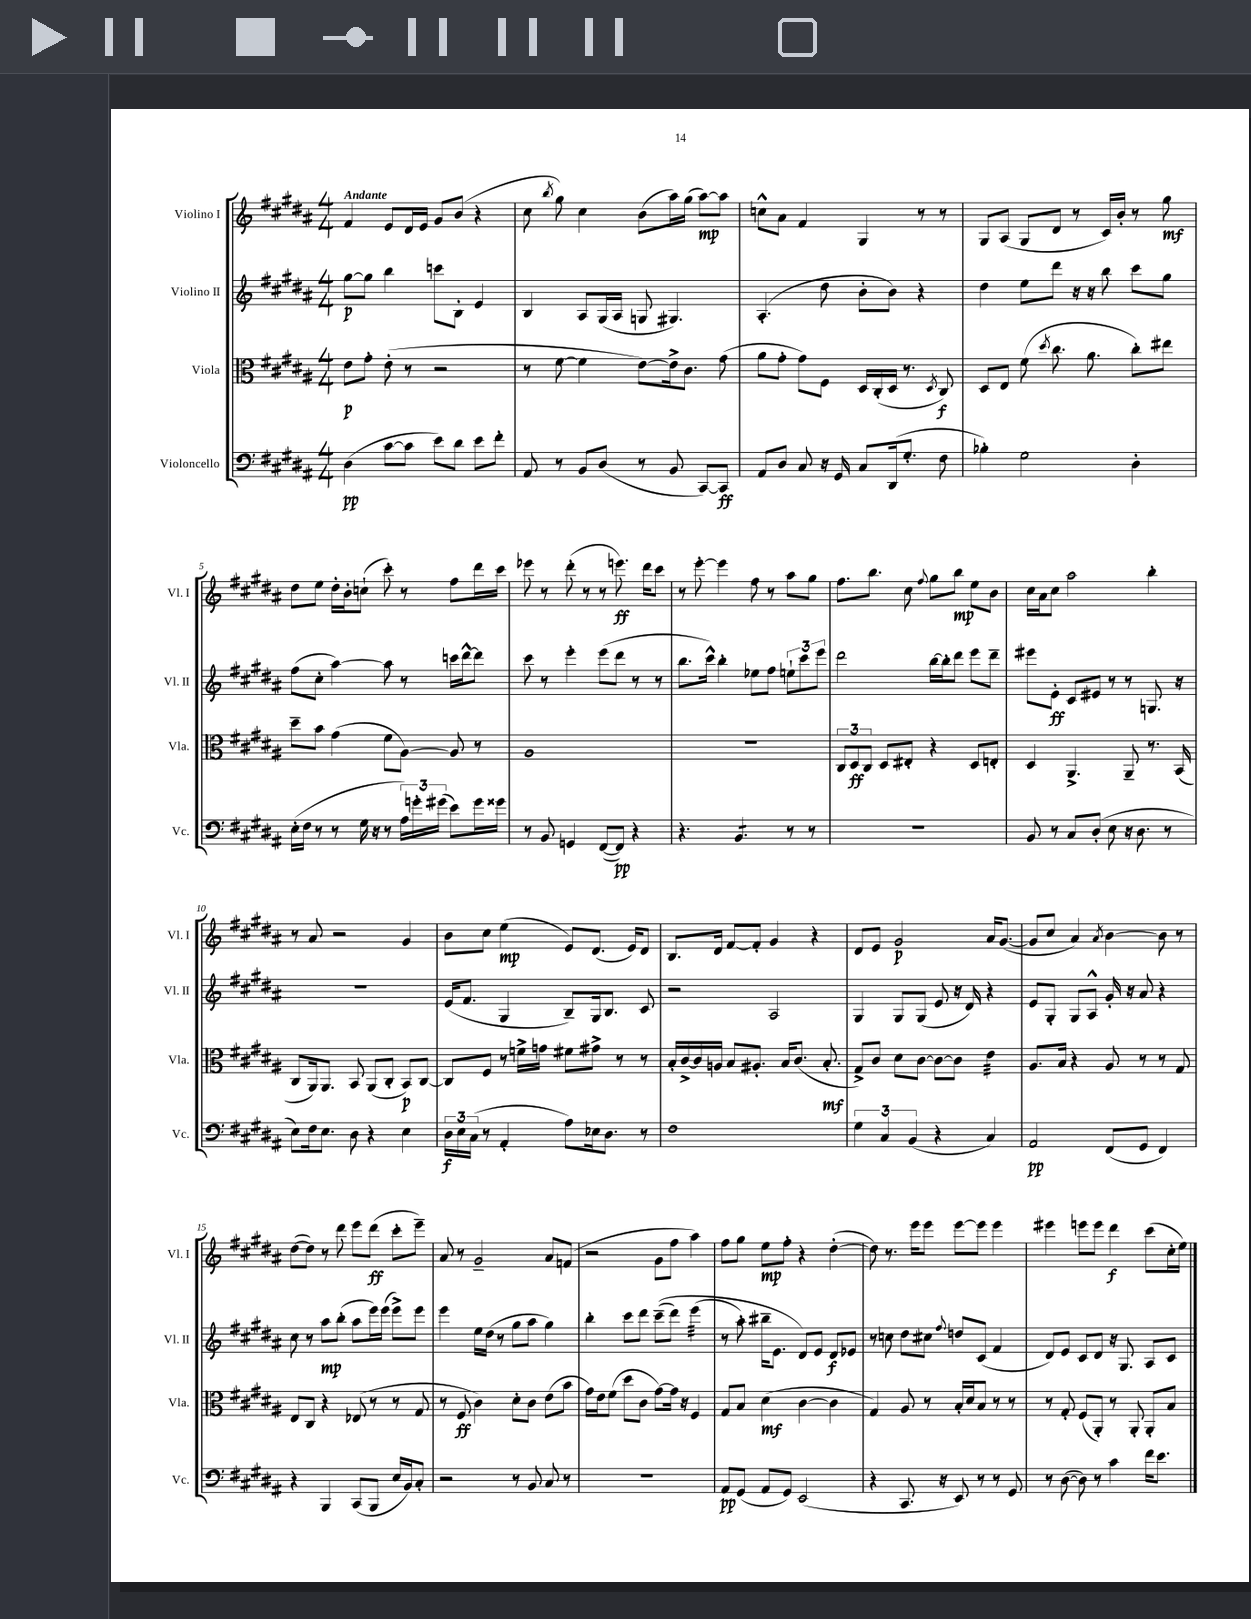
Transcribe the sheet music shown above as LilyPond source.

<<
\new StaffGroup <<
\new Staff = "s0" \with { instrumentName = "Violino I" shortInstrumentName = "Vl. I" } {
    \clef treble \key b \major \numericTimeSignature \time 4/4 \tempo "Andante"
    \autoBeamOff fis'4 e'8[ dis'16 e'16] gis'8[ b'8]( r4 |
    cis''8 \acciaccatura { b''8 } gis''8) cis''4 b'8[( ais''16) gis''16]( ais''8[~\mp) ais''8] |
    c''8[-^ ais'8] fis'4 gis4 r8 r8 |
    gis8[ ais8]( gis8[ dis'8] r8 cis'16[) b'16]-. r8 gis''8\mf |
    dis''8[ e''8] dis''16[-. b'16-. c''8]-!( cis'''8-.) r8 fis''8[ dis'''16 cis'''16] |
    ees'''8 r8 dis'''8-.( r8 r8 e'''8.\ff) dis'''16[ cis'''8] |
    r8 e'''8~-. e'''4 fis''8 r8 ais''8[ gis''8] |
    fis''8.[ b''8.] cis''8 \appoggiatura { fis''8 } gis''8[ b''8]\mp e''8[ b'8] |
    cis''16[ ais'16 cis''8] ais''2 b''4-. |
    r8 ais'8 r2 gis'4 |
    b'8[ cis''8] e''4\mp( e'8[) dis'8.]( e'16[) dis'8] |
    b8.[ dis'16] fis'8[~ fis'8]-. gis'4 r4 |
    dis'8[ e'8] gis'2\p ais'16[ gis'8.]~( |
    gis'8[ cis''8] ais'4) \acciaccatura { ais'8 } b'4~ b'8 r8 |
    dis''8[~( dis''8]) r8 dis'''8 e'''8[ dis'''8]\ff( cis'''8[-. e'''8]--) |
    ais'8 r8 gis'2-- ais'8[ f'8]( |
    r2 gis'8[ fis''8] ais''4) |
    fis''8[ gis''8] e''8[\mp fis''8]-. r4 dis''4~-.( |
    dis''8) r8. e'''16[ e'''8] e'''8[~ e'''8] e'''4 |
    eis'''4 e'''8[ e'''8] dis'''4\f cis'''8[( cis''16-. e''16]) \bar "|." |
}
\new Staff = "s1" \with { instrumentName = "Violino II" shortInstrumentName = "Vl. II" } {
    \clef treble \key b \major \numericTimeSignature \time 4/4
    \autoBeamOff gis''8[~\p gis''8] b''4 c'''8[ b8]-. e'4 |
    b4 ais8[ gis16( ais16] g8 gis4.) |
    ais4.-.( dis''8 b'8[-. b'8]) r4 |
    dis''4 e''8[ dis'''8] r16 r16 b''8 cis'''8[ gis''8] |
    fis''8[( cis''8]-. ais''4~) ais''8 r8 c'''16[ dis'''16~-^ dis'''8] |
    cis'''8 r8 e'''4-. e'''8[( dis'''8] r8 r8 |
    b''8.[ cis'''16]-^) b''4-. ees''8[ fis''8] \tuplet 3/2 { e''8[-! cis'''8 e'''8] } |
    dis'''2 b''16[~ b''16-. dis'''8] e'''8[ dis'''8]-- |
    eis'''8[ e'8]-.\ff cis'8[ eis'8] r8 r8 g8. r16 |
    R1 |
    e'16[( fis'8.] gis4 b8[--) gis16 b8.] cis'8 |
    r2 ais2 |
    gis4 gis8[ gis8]( e'8 r16 dis'16) r4 |
    e'8[ gis8]-. gis8[ ais8]-^ gis'16-. r16 ais'8 r4 |
    cis''8 r8 ais''8[\mp b''8]-.( ais''8[ e'''16) e'''16]( e'''8[->) e'''8] |
    e'''4 e''16[ dis''16]( r8 gis''8[ ais''8] gis''4) |
    b''4-. cis'''8[ dis'''8] cis'''8[--(\( dis'''8]) e'''4:32( |
    r8 ais''8-.) bis''16[-- e'8.] dis'8[\) e'8] dis'8[\f ees'8] |
    r8 c''8 dis''8[ cis''8] \appoggiatura { fis''8 } d''8[ cis'8]( fis'4 |
    dis'8[) e'8] cis'8[ dis'8] r16 gis8. ais8[ cis'8] \bar "|." |
}
\new Staff = "s2" \with { instrumentName = "Viola" shortInstrumentName = "Vla." } {
    \clef alto \key b \major \numericTimeSignature \time 4/4
    \autoBeamOff e'8[\p gis'8]-. e'8-.( r8 r2 |
    r8 fis'8~ fis'4 e'8[~) e'16-> cis'8.] gis'8( |
    ais'8[ gis'8]-. gis'8[) fis8] dis16[ cis16-.( dis16] r8. \acciaccatura { dis8 } cis8\f) |
    dis8[ e8] fis'8( \acciaccatura { dis''8 } cis''8. ais'8. cis''8[-.) eis''8] |
    dis''8[-- b'8] gis'4( fis'8[ ais8]~) ais8 r8 |
    ais1 |
    R1 |
    \tuplet 3/2 { cis8[ dis8\ff cis8] } dis8[ eis8]-. r4 dis8[ e8]-. |
    dis4 ais,4.-> ais,8-- r8. b,16( |
    cis8[ ais,16) ais,8.] b,8 ais,8[( cis8]-. b,8[\p) cis8]~ |
    cis8[ fis8] r8 f'16[-> g'16] fis'8[ gis'8]-> r8 r8 |
    b16[-. cis'16~-> cis'16 a16] b8[ ais8.]-. b16[ cis'8.]( b8.-.\mf |
    gis8[->) cis'8] dis'8[ cis'8]~ cis'8[~ cis'8] e'4:32 |
    ais8.[ b16] r4 ais8 r8 r8 gis8 |
    e8[ cis8] r4 ees8( r8 r8 gis8 |
    r8 fis8\ff cis'4) dis'8[-. cis'8] e'8[( b'8] |
    gis'16[) e'16 fis'8]( dis''8[ cis'8] gis'8[~) gis'16] r16 fis4 |
    gis8[ b8] dis'4\mf( cis'4~ cis'4 |
    gis4) ais8 r8 b16[-. dis'16 b8] r8 r8 |
    r8 gis8-. fis8[( ais,8]-.) r8 ais,8-. ais,8[-. b8] \bar "|." |
}
\new Staff = "s3" \with { instrumentName = "Violoncello" shortInstrumentName = "Vc." } {
    \clef bass \key b \major \numericTimeSignature \time 4/4
    \autoBeamOff dis4\pp( cis'8[~ cis'8] e'8[) dis'8] e'8[ fis'8]-. |
    ais,8 r8 b,8[ dis8]( r8 b,8 cis,8[~) cis,8]\ff |
    ais,8[ dis8] cis8 r16 gis,16 cis8[ dis,16( gis8.]-. fis8 |
    bes4-.) gis2 dis4-. |
    e16[-.( fis16] r8 r8 gis16 r16 r8 \tuplet 3/2 { ais16[) g'16-. gis'16]( } e'8[) gis'16 gisis'16] |
    r8 b,8 g,4 fis,8[~( fis,8]\pp) r4 |
    r4. b,4.:8 r8 r8 |
    R1 |
    b,8 r8 cis8[ dis8]-.( e8 r16 dis8. r8 |
    e8[) fis16 e8.] dis8 r4 e4 |
    \tuplet 3/2 { dis16[\f e16 cis16]( } r8 ais,4-. ais8[) ees16 dis8.] r8 |
    fis1 |
    \tuplet 3/2 { gis4 cis4 b,4( } r4 cis4) |
    ais,2\pp fis,8[( gis,8] fis,4) |
    r4 b,,4 cis,8[( b,,8] e16[ b,16) cis8]-. |
    r2 r8 b,8 cis8 r8 |
    R1 |
    ais,8[\pp gis,8]( ais,8[ gis,8]) e,2( |
    r4 cis,8. r16 e,8) r8 r8 gis,8 |
    r8 dis8~( dis8) r8 cis'4 fis'16[ e'8.] \bar "|." |
}
>>
>>
